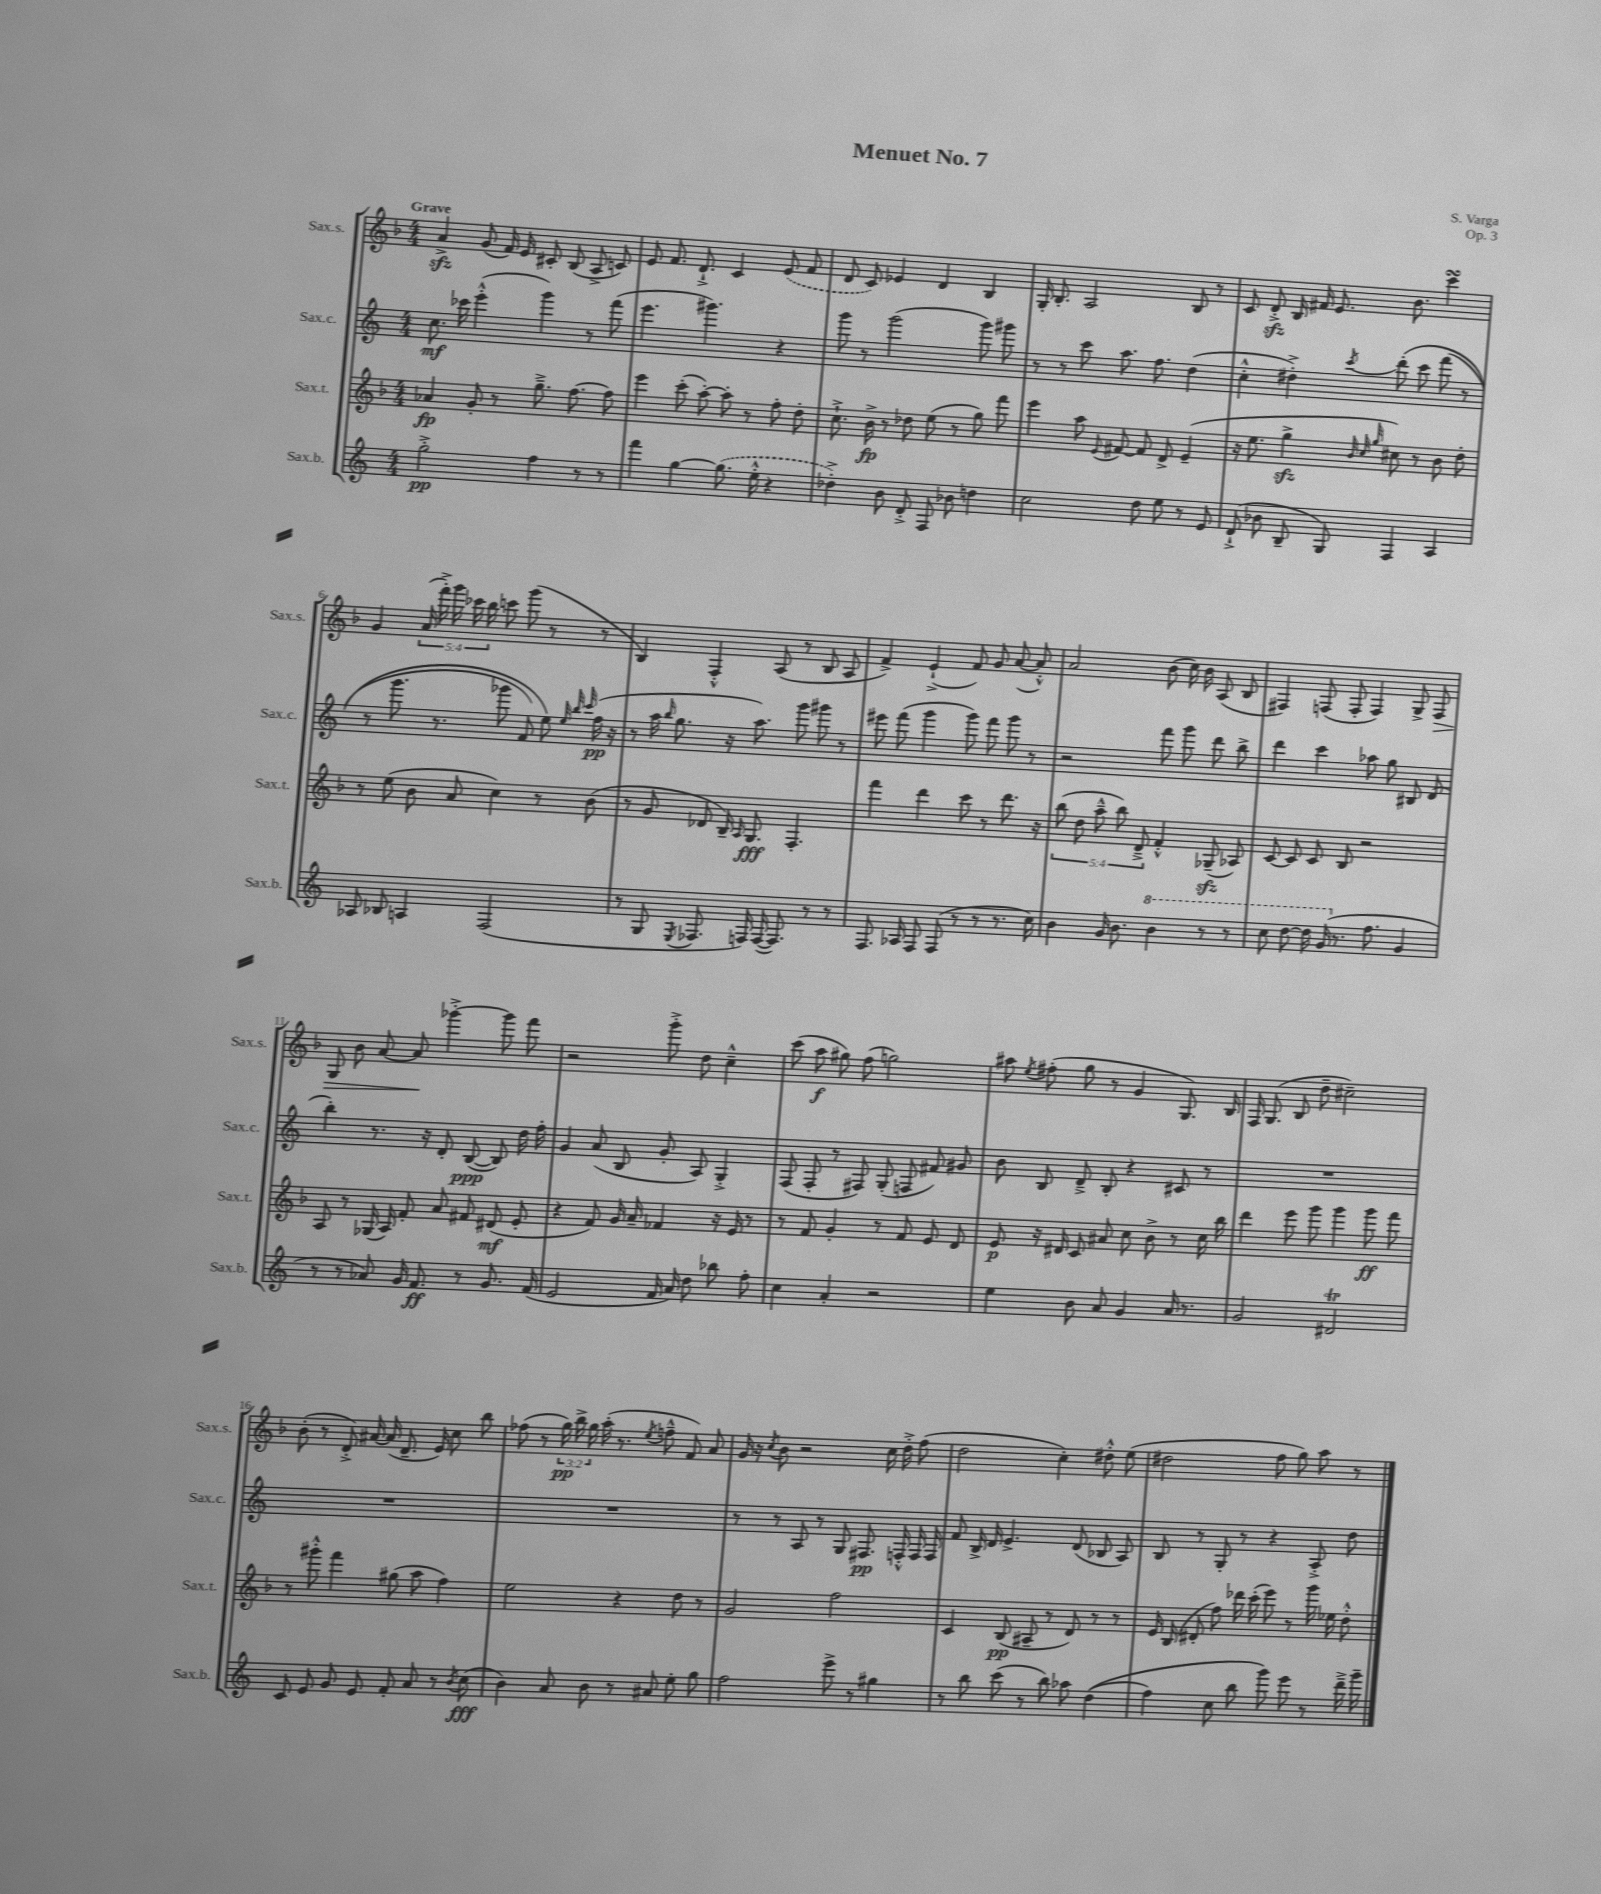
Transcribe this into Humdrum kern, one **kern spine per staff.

**kern	**dynam	**kern	**dynam	**kern	**dynam	**kern	**dynam
*part4	*part4	*part3	*part3	*part2	*part2	*part1	*part1
*staff4	*staff4	*staff3	*staff3	*staff2	*staff2	*staff1	*staff1
*I"Sax.b.	*	*I"Sax.t.	*	*I"Sax.c.	*	*I"Sax.s.	*
*I'Sax.b.	*	*I'Sax.t.	*	*I'Sax.c.	*	*I'Sax.s.	*
*clefG2	*	*clefG2	*	*clefG2	*	*clefG2	*
*k[]	*	*k[b-]	*	*k[]	*	*k[b-]	*
*M4/4	*	*M4/4	*	*M4/4	*	*M4/4	*
=1	=1	=1	=1	=1	=1	=1	=1
!	!	!	!	!	!	!LO:TX:a:B:t=Grave	!
2gg'^\	pp	4a-X/	fp	8.cc\	mf	4azz^/	.
.	.	.	.	16ccc-X\	.	.	.
.	.	8g'/	.	(4eee'^^\	.	(8g/	.
.	.	8r	.	.	.	16f/)	.
.	.	.	.	.	.	16e/	.
4ff\	.	8.gg~^\	.	4ggg\)	.	8c#X'/	.
.	.	.	.	.	.	(8B-/	.
.	.	[8.ff\	.	.	.	.	.
8r	.	.	.	8r	.	8A^/	.
8r	.	8ff\]	.	(8fff\	.	8cn/)	.
=2	=2	=2	=2	=2	=2	=2	=2
4fff\	.	4eee\	.	4.eee\	.	8e/	.
.	.	.	.	.	.	8.f/	.
[4gg\	.	(8ccc'\	.	.	.	.	.
.	.	.	.	.	.	8.d`^/	.
.	.	[8aa'\)	.	4.ggg#X\)	.	.	.
(8.gg\]	.	8aa'\]	.	.	.	4c/	.
.	.	8r	.	.	.	.	.
16ee'^^\	.	.	.	.	.	.	.
4r	.	8ff'\	.	4r	.	(8e/	.
.	.	8dd'\	.	.	.	8f/	.
=3	=3	=3	=3	=3	=3	=3	=3
4dd-X'^\)	.	8.cc`^\	.	8ggg\	.	8d/	.
.	.	.	.	8r	.	8c/)	.
.	.	16b-^\	fp	.	.	.	.
8b\	.	8r	.	(2ggg\	.	4e-X/	.
8d'^/	.	8dd-X\	.	.	.	.	.
8F/	.	(8ee\	.	.	.	4d/	.
8b-X\	.	8r	.	.	.	.	.
4ddn\	.	8gg\)	.	8ggg\)	.	4B-/	.
.	.	8fff\	.	8ggg#X\	.	.	.
=4	=4	=4	=4	=4	=4	=4	=4
2cc\	.	4eee\	.	8r	.	16G'/	.
.	.	.	.	.	.	8.B-'/	.
.	.	.	.	8r	.	.	.
.	.	8aa\	.	8ccc\	.	2A/	.
.	.	8qqe/	.	.	.	.	.
.	.	[8f#X/	.	8.aa\	.	.	.
8dd\	.	8f#/]	.	.	.	.	.
.	.	.	.	8.ff\	.	.	.
8ee\	.	8d^/	.	.	.	.	.
8r	.	(4e~/	.	(4dd\	.	8B-/	.
8e/	.	.	.	.	.	8r	.
=5	=5	=5	=5	=5	=5	=5	=5
(8d`^/	.	16r	.	4cc'^^\	.	8c/	.
.	.	8.ee\	.	.	.	.	.
8b-X\	.	.	.	.	.	8dzz'^/	.
8B~/	.	4ggzz^\	.	4dd#X'^\)	.	16B-/	.
.	.	.	.	.	.	16f#X/	.
8G/)	.	.	.	.	.	8.e/	.
.	.	32qqb-/	.	.	.	.	.
.	.	32qqcc/	.	.	.	.	.
.	.	32qqgg/	.	8qccc/	.	.	.
4F/	.	8cc#X\)	.	(8ddd'\	.	.	.
.	.	.	.	.	.	8.b-\	.
.	.	8r	.	8ccc\	.	.	.
4A/	.	8b-\	.	(8fff\	.	4cccsSSS\	.
.	.	8dd'\	.	8r	.	.	.
!!LO:LB:g=z
=6	=6	=6	=6	=6	=6	=6	=6
8A-X/	.	8r	.	8r	.	4g/	.
8B-X/	.	(8ee\	.	8.ggg\	.	.	.
4An/	.	8b-\	.	.	.	(20a/	.
.	.	.	.	.	.	20fff'^\)	.
.	.	.	.	8.r	.	.	.
.	.	.	.	.	.	20ggg\	.
.	.	8a/	.	.	.	.	.
.	.	.	.	.	.	20ccc-X\	.
.	.	.	.	.	.	20bb-\	.
(2F/	.	4cc\)	.	8ggg-X\	.	8cccn\	.
.	.	.	.	8f/)	.	(8ggg\	.
.	.	8r	.	8ee\)	.	8r	.
.	.	.	.	32qqee/	.	.	.
.	.	.	.	32qqbb/	.	.	.
.	.	.	.	32qqccc/	.	.	.
.	.	(8b-\	.	(16ff\	pp	8r	.
.	.	.	.	16r	.	.	.
=7	=7	=7	=7	=7	=7	=7	=7
8r	.	8r	.	8r	.	4B-/)	.
8G/	.	8g/	.	16aa\	.	.	.
.	.	.	.	16qqbb/	.	.	.
.	.	.	.	8.gg\	.	.	.
8qE/	.	.	.	.	.	.	.
8.F-X/	.	8d-X/	.	.	.	4F'^^/	.
.	.	16B-~/)	.	16r	.	.	.
.	.	16qqA/	.	.	.	.	.
16Fn/)	.	8.G/	fff	8.aa\)	.	.	.
([16F/	.	.	.	.	.	(8A/	.
8.F/])	.	.	.	.	.	.	.
.	.	4.F'/	.	8ggg\	.	8r	.
8r	.	.	.	8ggg#X\	.	8B-/	.
8r	.	.	.	8r	.	8A/	.
=8	=8	=8	=8	=8	=8	=8	=8
8.F/	.	4fff\	.	8eee#X\	.	4f^/)	.
.	.	.	.	(8fff\	.	.	.
16A-X/	.	.	.	.	.	.	.
8F/	.	4ddd\	.	4ggg\	.	(4e`^/	.
(8F/	.	.	.	.	.	.	.
8r	.	8ccc\	.	8ggg\)	.	8f/)	.
8r	.	8r	.	8fff\	.	8g/	.
8.r	.	8.ddd\	.	8ggg\	.	([8a/	.
.	.	.	.	8r	.	8a'^^/])	.
16cc\)	.	16r	.	.	.	.	.
=9	=9	=9	=9	=9	=9	=9	=9
4b\	.	(10bb-\	.	2r	.	2a/	.
.	.	10dd\	.	.	.	.	.
.	.	10aa~^^\	.	.	.	.	.
16g/	.	.	.	.	.	.	.
.	.	10bb-\)	.	.	.	.	.
8.b\	.	.	.	.	.	.	.
.	.	10d~^/	.	.	.	.	.
*8va	*	*	*	*	*	*	*
4bb\	.	4f'^^/	.	8fff\	.	(8b-\	.
.	.	.	.	8ggg\	.	16cc\)	.
.	.	.	.	.	.	16b-\	.
8r	.	(8G-Xzz~/	.	8ddd\	.	(8A/	.
8r	.	8A-X/)	.	8bb^\	.	8B-/	.
=10	=10	=10	=10	=10	=10	=10	=10
8ccc\	.	[8c/	.	4ddd\	.	4F#X/)	.
[8ddd\	.	8c/]	.	.	.	.	.
16ddd\]	.	8c/	.	4ccc\	.	(8Fn/	.
(16gg/	.	.	.	.	.	.	.
*X8va	*	*	*	*	*	*	*
8.r	.	8B-/	.	.	.	8F'/	.
.	.	2r	.	8aa-X\	.	4F/)	.
8.ff\	.	.	.	.	.	.	.
.	.	.	.	8gg\	.	.	.
4g/	.	.	.	8B#X/	.	8G^/	.
!	!	!	!	!	!	!	!LO:HP:b
.	.	.	.	(8d/	.	8F/	>
!!LO:LB:g=z
=11	=11	=11	=11	=11	=11	=11	=11
8r	.	8A/	.	4bb'\)	.	8G/	.
8r	.	8r	.	.	.	8b-\	.
8a-X/)	.	(16G-X/	.	8.r	.	[8a/	.
.	.	16A/)	.	.	.	.	.
16g/	.	8f'/	.	.	.	8a/]	.
8.f/	ff	.	.	16r	.	.	.
.	.	8a/	.	8d'/	.	[4ggg-X'^\	]
8r	.	8f#X/	.	([8B/	ppp	.	.
8.g/	.	(8d#X/	mf	8B/])	.	8ggg-\]	.
.	.	8e'/	.	16dd\	.	8fff\	.
(16f/	.	.	.	16ff'\	.	.	.
=12	=12	=12	=12	=12	=12	=12	=12
2e/	.	4r	.	4g/	.	2r	.
.	.	8f/)	.	(8a/	.	.	.
.	.	16g/	.	8B/	.	.	.
.	.	16a~/	.	.	.	.	.
16f/	.	4f-X/	.	8g'/	.	8ggg'^\	.
16a/)	.	.	.	.	.	.	.
8dd\	.	.	.	8A/)	.	8dd\	.
8bb-X\	.	16r	.	4G'^/	.	4cc~^^\	.
.	.	16e/	.	.	.	.	.
8ff'\	.	8r	.	.	.	.	.
=13	=13	=13	=13	=13	=13	=13	=13
4cc\	.	8r	.	(8F/	.	(8ccc\	.
.	.	8f/	.	8F'/	.	8aa\	f
4a'/	.	4g'/	.	8r	.	8gg#X\)	.
.	.	.	.	8F#X/)	.	(8ff\	.
2r	.	8r	.	(8G'/	.	2ggn\)	.
.	.	8f/	.	8Fn/	.	.	.
.	.	8e/	.	8f#X/)	.	.	.
.	.	8d/	.	8g#X/	.	.	.
=14	=14	=14	=14	=14	=14	=14	=14
4ee\	.	8e/	p	8b\	.	8aa#X\	.
.	.	.	.	.	.	8qee/	.
.	.	16r	.	8B/	.	(8ff#X'\	.
.	.	16d#X/	.	.	.	.	.
8b\	.	8c/	.	8d~^/	.	8gg\	.
8a/	.	8a#X/	.	8B'/	.	8r	.
4g/	.	8cc\	.	4r	.	4g/	.
.	.	8b-^\	.	.	.	.	.
16a/	.	8r	.	8c#X/	.	8.G/)	.
8.r	.	.	.	.	.	.	.
.	.	16cc\	.	8r	.	.	.
.	.	16bb-\	.	.	.	16B-/	.
=15	=15	=15	=15	=15	=15	=15	=15
2g/	.	4ddd\	.	1r	.	16F/	.
.	.	.	.	.	.	(8.G/	.
.	.	8eee\	.	.	.	8B-/	.
.	.	8ggg\	.	.	.	8dd~\	.
2d#Xt/	.	4ggg\	.	.	.	2cc#X~\)	.
.	.	8ggg\	ff	.	.	.	.
.	.	8fff\	.	.	.	.	.
!!LO:LB:g=z
=16	=16	=16	=16	=16	=16	=16	=16
8c/	.	8r	.	1r	.	(8b-'\	.
8e/	.	8ggg#X'^^\	.	.	.	8r	.
8g/	.	4fff\	.	.	.	8d'^/)	.
8e/	.	.	.	.	.	[16a#X/	.
.	.	.	.	.	.	(16a#/]	.
8f'/	.	(8gg#X\	.	.	.	8.d~/	.
8a/	.	8aa\	.	.	.	.	.
.	.	.	.	.	.	16e/)	.
8r	.	4ff\)	.	.	.	8cc\	.
8qb/	.	.	.	.	.	.	.
(8cc\	fff	.	.	.	.	8bb-\	.
=17	=17	=17	=17	=17	=17	=17	=17
4b\)	.	2ee\	.	1r	.	(8ff-X\	.
.	.	.	.	.	.	8r	.
8a/	.	.	.	.	.	24gg\)	pp
.	.	.	.	.	.	24bb-^\	.
.	.	.	.	.	.	24gg\	.
8b\	.	.	.	.	.	(16aa'\	.
.	.	.	.	.	.	8.r	.
8r	.	4r	.	.	.	.	.
.	.	.	.	.	.	8qee/	.
8a#X/	.	.	.	.	.	8ffn~^^\	.
8ee'\	.	8dd\	.	.	.	8f/)	.
8gg\	.	8r	.	.	.	8a/	.
=18	=18	=18	=18	=18	=18	=18	=18
2ff\	.	2g/	.	8r	.	16g/	.
.	.	.	.	.	.	16r	.
.	.	.	.	.	.	8qcc/	.
.	.	.	.	8r	.	8b-\	.
.	.	.	.	8A/	.	2r	.
.	.	.	.	8r	.	.	.
8eee^\	.	2ff\	.	8G/	.	.	.
8r	.	.	.	8.F#X/	pp	.	.
4gg#X\	.	.	.	.	.	16cc\	.
.	.	.	.	16Fn'^^/	.	16dd'^\	.
.	.	.	.	16F/	.	(8ff\	.
.	.	.	.	16F/	.	.	.
=19	=19	=19	=19	=19	=19	=19	=19
8r	.	4c/	.	8f/	.	2dd\	.
8bb\	.	.	.	16B^/	.	.	.
.	.	.	.	16d/	.	.	.
(8ccc\	.	(8B-/	pp	4.e^/	.	.	.
8r	.	8A#X~/	.	.	.	.	.
8bb\)	.	8r	.	.	.	4cc'\)	.
8aa-X\	.	8d/)	.	(8d/	.	.	.
((4dd\	.	8r	.	8B-X/	.	8dd#X'^^\	.
.	.	8r	.	8A/)	.	(8ee\	.
=20	=20	=20	=20	=20	=20	=20	=20
4ff\)	.	16e/	.	8B/	.	2dd#X\	.
.	.	(16B-/	.	.	.	.	.
.	.	8d#X'/	.	8r	.	.	.
8cc\	.	8ff\)	.	8G'/	.	.	.
8bb\	.	16ddd-X\	.	8r	.	.	.
.	.	(16ccc'\	.	.	.	.	.
8ggg\)	.	8eee\)	.	4r	.	8ff\	.
8eee\	.	8r	.	.	.	8gg\)	.
8r	.	16ggg\	.	8A'^/	.	8aa\	.
.	.	16ee-X\	.	.	.	.	.
16ddd~^\	.	8dd'^^\	.	8dd\	.	8r	.
16ggg~\	.	.	.	.	.	.	.
==	==	==	==	==	==	==	==
*-	*-	*-	*-	*-	*-	*-	*-
